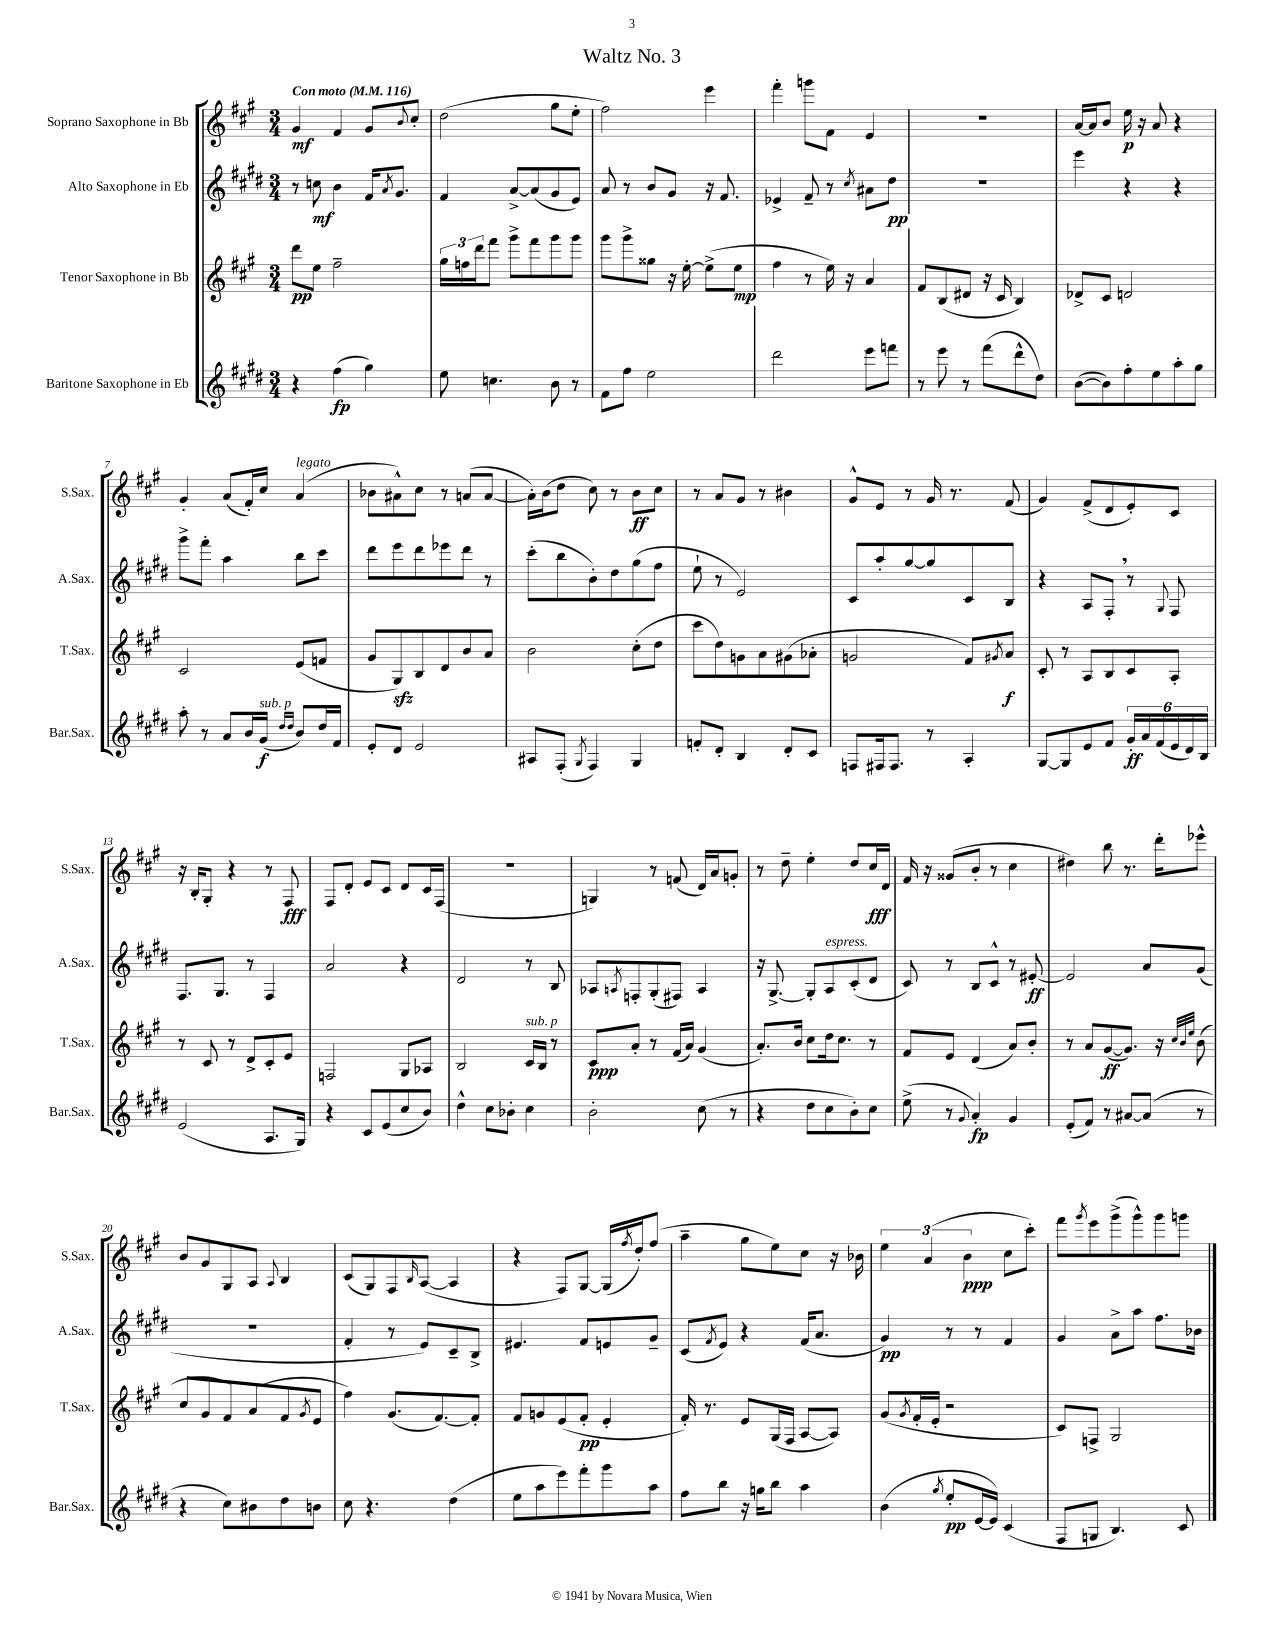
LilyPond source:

\header { title = "Waltz No. 3" }
<<
\new StaffGroup <<
\new Staff = "s0" \with { instrumentName = "Soprano Saxophone in Bb" shortInstrumentName = "S.Sax." } {
    \clef treble \key a \major \numericTimeSignature \time 3/4 \tempo "Con moto" 4 = 116
    gis'4\mf fis'4 gis'8 \appoggiatura { b'8 } cis''8-. |
    d''2( gis''8 e''8-. |
    fis''2) e'''4 |
    fis'''4-. g'''8 fis'8 e'4 |
    R2. |
    a'16~ a'16 b'8 e''16\p r16 a'8 r4 |
    gis'4-. a'8( fis'16-.) cis''16 a'4^\markup { \italic "legato" }( |
    bes'8 ais'8-^) cis''8 r8 a'8( a'8~ |
    a'16-.) b'16( d''8 cis''8) r8 b'8\ff cis''8 |
    r8 a'8 gis'8 r8 bis'4 |
    gis'8-^ e'8 r8 gis'16 r8. fis'8( |
    gis'4) fis'8->( d'8 e'8-.) cis'8 |
    r16 b16-. gis8-. r4 r8 fis8\fff |
    fis8 d'8-. e'8 cis'8 d'8 cis'16 fis16( |
    R2. |
    g4) r8 f'8( d'16) a'16 g'8-. |
    r8 d''8-- e''4-. d''8 cis''16\fff d'16 |
    fis'16 r16 gisis'8( b'8-. r8 cis''4 |
    dis''4) b''8 r8. d'''16-. ees'''8-^ |
    b'8 gis'8 gis8 a8 \appoggiatura { a8 } b4 |
    cis'8( gis8) fis8 \grace { b16 } a8~( a4 |
    r4 fis8) gis8~ gis16( \acciaccatura { fis''8 } d''16-.) fis''8( |
    a''4-- gis''8 e''8) cis''8 r16 bes'16 |
    \tuplet 3/2 { e''4 a'4( b'4\ppp } cis''8 cis'''8-.) |
    fis'''8 \acciaccatura { gis'''8 } e'''8 gis'''8->( gis'''8-^) gis'''8 g'''8 \bar "|." |
}
\new Staff = "s1" \with { instrumentName = "Alto Saxophone in Eb" shortInstrumentName = "A.Sax." } {
    \clef treble \key e \major \numericTimeSignature \time 3/4
    r8 c''8\mf b'4 fis'16 \acciaccatura { a'8 } gis'8. |
    fis'4 a'8~-> a'8( gis'8 e'8) |
    a'8 r8 b'8 gis'8 r16 fis'8. |
    ees'4-> fis'8-- r8 \acciaccatura { cis''8 } ais'8 dis''8\pp |
    R2. |
    e'''4 r4 r4 |
    gis'''8-> fis'''8-. a''4 b''8 cis'''8 |
    dis'''8 e'''8 dis'''8 ees'''8 dis'''8 r8 |
    cis'''8-.( b''8 b'8-.) dis''8 gis''8( fis''8 |
    e''8-! r8 e'2) |
    cis'8 a''8-. gis''8~ gis''8 cis'8 b8 |
    r4 a8 fis8-. \breathe r8 \appoggiatura { gis8 } fis8 |
    fis8. gis8. r8 fis4 |
    a'2 r4 |
    dis'2 r8 b8 |
    aes8 \acciaccatura { a8 } f8-. gis8-.( fis8) a4 |
    r16 gis8.~-> gis8-. a8^\markup { \italic "espress." } cis'8-.( dis'8 |
    cis'8) r8 b8 cis'8-^ r8 eis'8~-.\ff |
    eis'2 a'8 gis'8( |
    R2. |
    fis'4-. r8 e'8) cis'8-- b8-> |
    eis'4. fis'8 e'8 gis'8-- |
    cis'8( \acciaccatura { fis'8 } e'8) r4 fis'16( a'8. |
    gis'4\pp) r8 r8 fis'4 |
    gis'4 a'8-> a''8 fis''8. bes'16 \bar "|." |
}
\new Staff = "s2" \with { instrumentName = "Tenor Saxophone in Bb" shortInstrumentName = "T.Sax." } {
    \clef treble \key a \major \numericTimeSignature \time 3/4
    d'''8\pp e''8 fis''2-- |
    \tuplet 3/2 { gis''16 f''16 d'''16 } fis'''8 gis'''8-> fis'''8 gis'''8 gis'''8 |
    gis'''8 gis'''8-> gisis''8 r16 e''16~-. e''8->( e''8\mp |
    fis''4 r8 e''16) r16 a'4 |
    fis'8 b8( dis'8 r16 cis'16 b4) |
    des'8-> cis'8 d'2 |
    cis'2 e'8( f'8 |
    gis'8 gis8\sfz) b8 d'8 b'8 a'8 |
    b'2 cis''8-.( d''8 |
    cis'''8 d''8) g'8 a'8 gis'8( aes'8-. |
    g'2 fis'8) \acciaccatura { gis'8 } a'8\f |
    cis'8-. r8 a8 b8 cis'8 a8-. |
    r8 cis'8 r8 d'8-> cis'8-. e'8 |
    f2 gis8 aes8 |
    b2 cis'16^\markup { \italic "sub. p" } b16 r8 |
    cis'8\ppp a'8-. r8 fis'16( a'16) gis'4( |
    a'8.-.) b'16 cis''8 d''16 cis''8. r8 |
    fis'8 e'8 d'4( a'8) b'8-. |
    r8 a'8 gis'8~\ff( gis'8.) r16 \grace { cis''32 b'32 e''32 } b'8( |
    cis''8 gis'8 fis'8) a'8( fis'8 \acciaccatura { gis'8 } e'8 |
    fis''4) gis'8.( fis'8.~) fis'8-. |
    fis'8 g'8 e'8( fis'8-.\pp e'4-. |
    fis'16-.) r8. e'8 gis16( fis16 a8~ a8) |
    gis'8( \acciaccatura { gis'8 } fis'16-. e'16-. r2 |
    cis'8) f8-> gis2 \bar "|." |
}
\new Staff = "s3" \with { instrumentName = "Baritone Saxophone in Eb" shortInstrumentName = "Bar.Sax." } {
    \clef treble \key e \major \numericTimeSignature \time 3/4
    r4 fis''4\fp( gis''4) |
    e''8 c''4. b'8 r8 |
    fis'8 fis''8 e''2 |
    dis'''2 e'''8 f'''8 |
    r8 e'''8 r8 fis'''8( dis'''8-^ dis''8) |
    b'8~( b'8) fis''8-. e''8 a''8-. gis''8 |
    a''8-. r8 a'8 b'16 gis'16\f^\markup { \italic "sub. p" }( \grace { dis''16 dis''16 } b'8) dis''16 fis'16 |
    e'8-. dis'8 e'2 |
    ais8 fis8-.( \acciaccatura { gis8 } fis4) gis4 |
    f'8-. dis'8-. b4 dis'8-. cis'8 |
    f8 fis16 fis8. r8 a4-. |
    gis8~ gis8 e'8 fis'8 \tuplet 6/4 { gis'16-.\ff a'16 fis'16( e'16 dis'16) b16 } |
    e'2( a8. gis16) |
    r4 cis'8 e'8( cis''8 b'8) |
    dis''4-^ cis''8 bes'8-. cis''4 |
    b'2-. cis''8( r8 |
    r4 dis''8 cis''8 b'8-.) cis''8 |
    e''8->( r8 \appoggiatura { gis'8 } a'4-.\fp) gis'4 |
    e'8-.( fis'8) r8 ais'8~ ais'8( r8 |
    r4 cis''8) bis'8 dis''8 b'8 |
    cis''8 r4. dis''4( |
    e''8 a''8 e'''8) fis'''8-. gis'''8 a''8 |
    fis''8 b''8 r16 g''16 b''8 a''4 |
    b'4( \acciaccatura { gis''8 } e''8-.\pp e'16~ e'16) cis'4( |
    fis8 g8 b4.) cis'8 \bar "|." |
}
>>
>>
